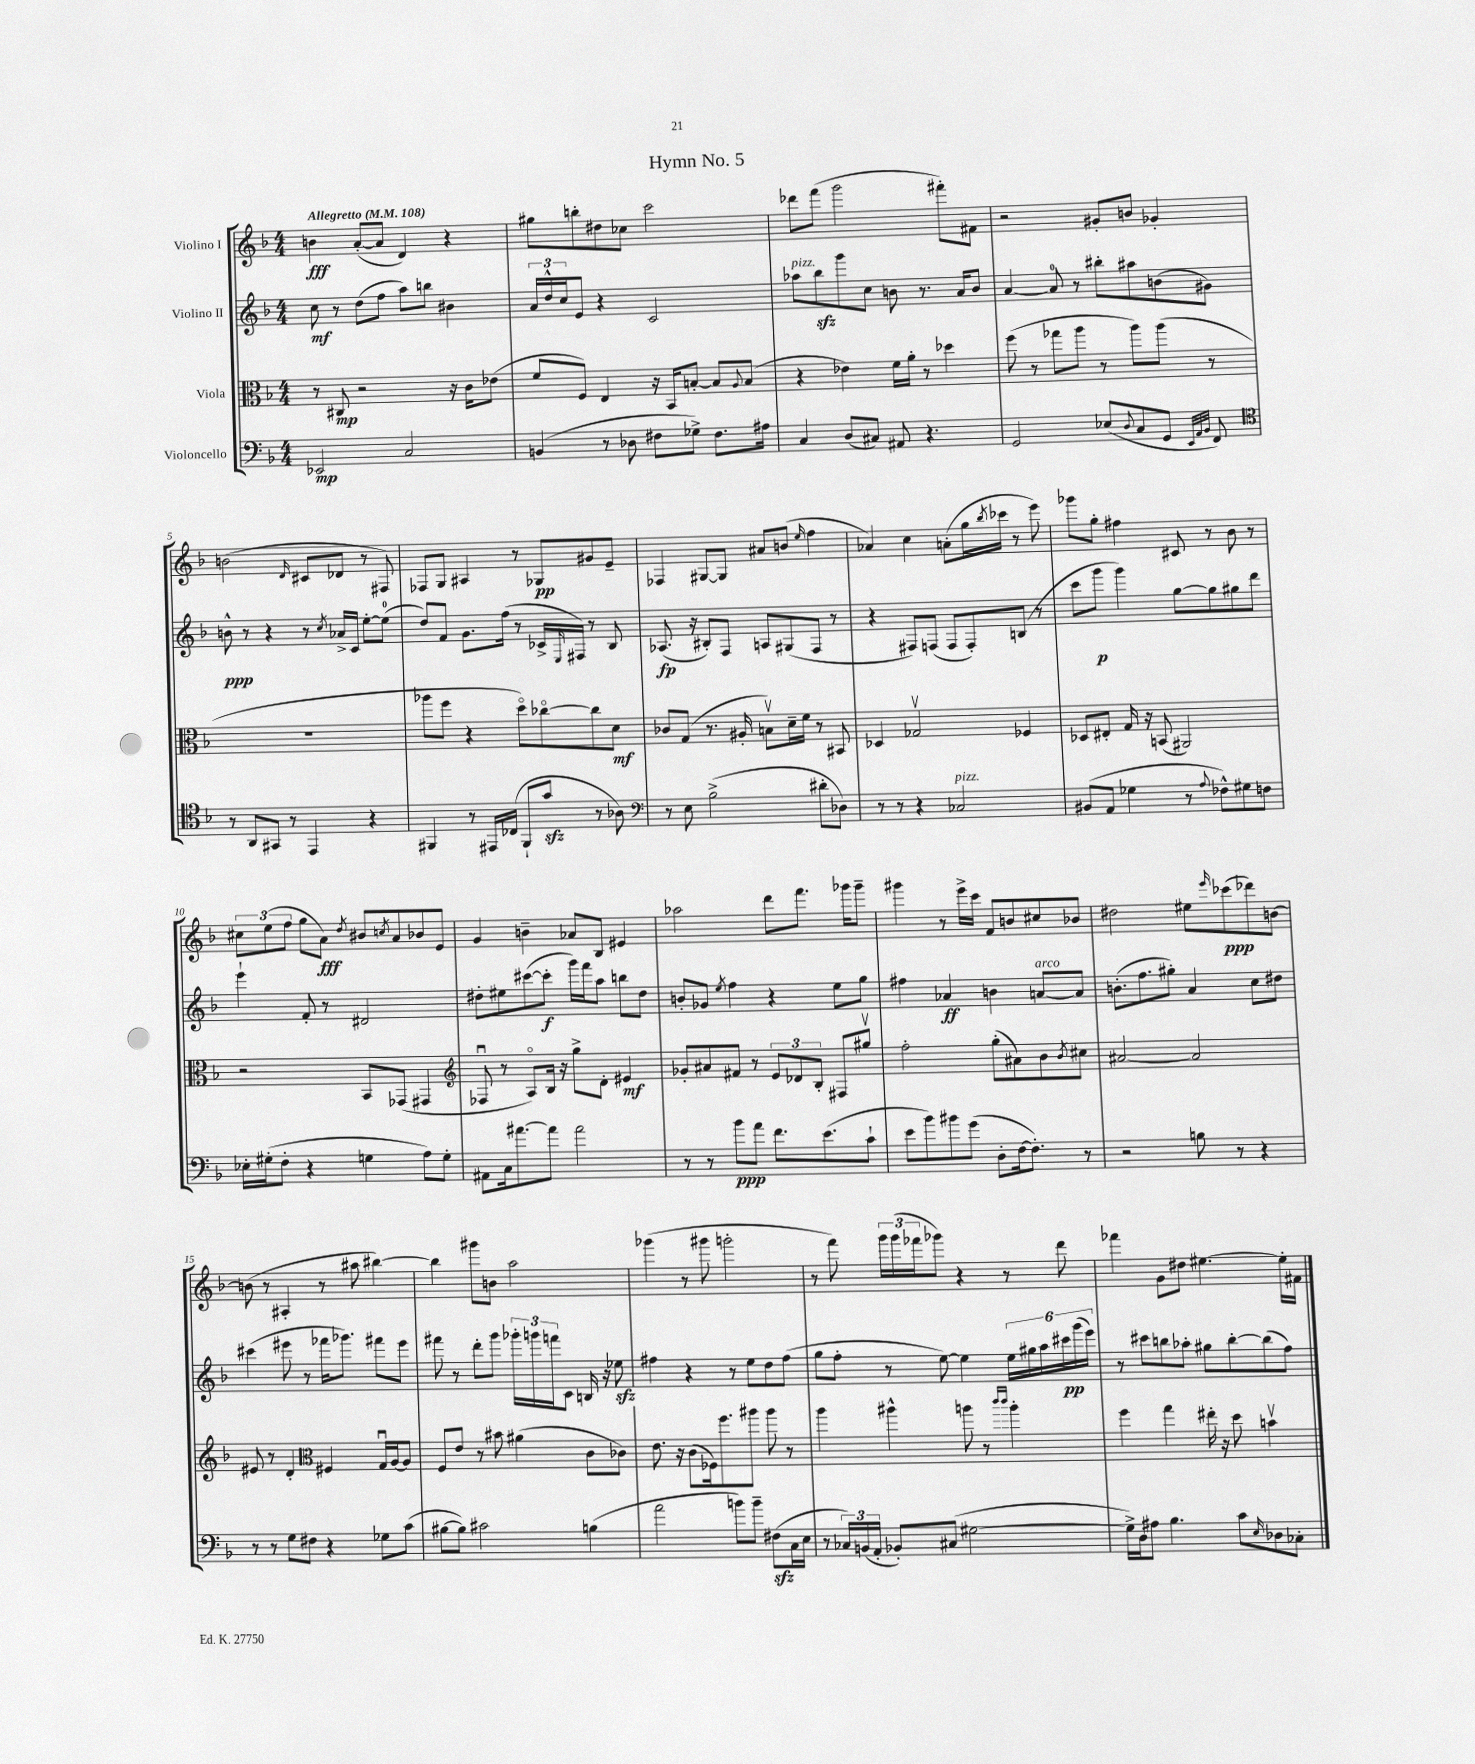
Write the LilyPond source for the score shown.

\header { title = "Hymn No. 5" }
<<
\new StaffGroup <<
\new Staff = "s0" \with { instrumentName = "Violino I" } {
    \clef treble \key f \major \numericTimeSignature \time 4/4 \tempo "Allegretto" 4 = 108
    b'4\fff a'8~-.( a'8 d'4) r4 |
    gis''8 b''8-. dis''8 ces''8 c'''2 |
    des'''8 f'''8( g'''2 fis'''8-.) fis'8 |
    r2 gis'8-. b'8 ges'4-. |
    b'2( \grace { d'16 } cis'8 des'8 r8 fis8) |
    fes8 g8 ais4 r8 ges8\pp gis'8 e'8-- |
    fes4 gis8~ gis8 ais'8 b'8( \grace { e''16 } f''4 |
    aes'4) c''4 a'8-.( g''16 \acciaccatura { bes''8 } ces'''16 r8 e'''8) |
    ges'''8 g''8-. fis''4 cis'8 r8 bes'8 r8 |
    \tuplet 3/2 { cis''8 e''8( f''8 } g''8 a'8\fff) \acciaccatura { d''8 } bis'8 \acciaccatura { c''8 } a'8 bes'8 e'8 |
    g'4 b'4-- aes'8 bes8 eis'4 |
    aes''2 d'''8 f'''8. ges'''16 ges'''8-- |
    gis'''4 r8 e'''16-> c'''16 f'8 b'8 cis''8 bes'8 |
    dis''2 eis''8 \grace { e'''16 } ces'''8\ppp( des'''8) b'8~ |
    b'8( r8 ais4-. r8 ais''8 bis''4~) |
    bis''4 gis'''8 b'8 a''2 |
    ges'''4( r8 gis'''8 g'''2-. |
    r8 f'''8) \tuplet 3/2 { g'''16 g'''16( fes'''16 } ges'''8) r4 r8 d'''8 |
    fes'''4 g'8 dis''8 eis''4.~ eis''16-. fis'16 \bar "|." |
}
\new Staff = "s1" \with { instrumentName = "Violino II" } {
    \clef treble \key f \major \numericTimeSignature \time 4/4
    c''8\mf r8 d''8( f''8 a''8) b''8 bis'4 |
    \tuplet 3/2 { a'16 d''16-^ c''16 } e'8 r4 c'2 |
    aes''8^\markup { \italic "pizz." } bes''8\sfz g'''8 c''8 b'8 r8. a'16 b'8 |
    a'4~ a'8-0 r8 bis''8-. ais''8 b'8( gis'8) |
    b'8-^\ppp r8 r4 r8 \acciaccatura { c''8 } aes'16-> c'16 e''8~-. e''8-0( |
    d''8) f'8 g'8. f''16( r8 ces'16-> \grace { e16 } fis16) r8 bes8 |
    aes8.\fp( r16 bis8-.) f8 a8 gis8( f8 r8 |
    r4 fis8) f8( f8 f8-.) b8( r8 |
    c'''8 g'''8\p g'''4) g''8~ g''8 gis''8 d'''8 |
    e'''4-! f'8-. r8 dis'2 |
    dis''8-. eis''8 cis'''8~( cis'''8-.\f g'''16) f'''16 a''8 b''8 dis''8 |
    b'8-. ges'8 \acciaccatura { e''8 } f''4 r4 e''8 g''8 |
    fis''4 aes'4\ff b'4 a'8~^\markup { \italic "arco" } a'8 |
    b'8.-.( f''8. gis''8-.) a'4 c''8 dis''8 |
    cis'''4( eis'''8 r8 fes'''16 ges'''8.) fis'''8 eis'''8 |
    fis'''8 r8 d'''8-. g'''8 \tuplet 3/2 { ges'''16-. g'''16 f'''16 } c'8 b16 r16 ees''8\sfz |
    fis''4 r4 r8 e''8 d''8 fis''8( |
    g''8 f''8-. r8 e''8~) e''4 \tuplet 6/4 { e''16 gis''16 a''16 cis'''16\pp g'''16( e'''16) } |
    r8 cis'''8 b''8 aes''8-. gis''8 b''8~-. b''8( f''8) \bar "|." |
}
\new Staff = "s2" \with { instrumentName = "Viola" } {
    \clef alto \key f \major \numericTimeSignature \time 4/4
    r8 cis8\mp r2 r16 c'16 ees'8( |
    f'8 f8) e4 r16 bes,16 b8~-. b8 \appoggiatura { a8 } b8( |
    r4 ees'4) f'16 a'16-. r8 des''4 |
    f''8( r8 ges''8 a''8 r8 a''8) a''8( r8 |
    R1 |
    aes''8 f''8 r4 d''8\flageolet) ces''8~\flageolet ces''8 d'8\mf |
    ces'8 g8( r8. ais16-. b8\upbow) d'16-- f'16 r8 bis,8 |
    des4 ges2\upbow fes4 |
    des8 eis8-. g16 r16 b,8( ais,2) |
    r2 bes,8 ges,8( gis,4 |
    \clef treble fes8\downbow r8 a8\flageolet) bes16 r16 g''8-> d'8-. eis'4\mf |
    ges'8-. ais'8 fis'8 r8 \tuplet 3/2 { e'8 des'8 bes8-. } fis8 gis''8\upbow |
    f''2-. g''8-.( ais'8) bes'8 \acciaccatura { bes'8 } cis''8 |
    ais'2~ ais'2 |
    eis'8 r8 d'4-. \clef alto fis4 g16\downbow a16~ a8 |
    f8 e'8 r8 bis'8 ais'4( c'8 ces'8) |
    e'8. r16 c'8( fes16) f''8. ais''8 ais''8 r8 |
    a''4 ais''4-^ a''8 r8 \grace { c'''16 c'''16 } a''4-. |
    f''4 g''4 eis''16-. r16 d''8 b'4\upbow \bar "|." |
}
\new Staff = "s3" \with { instrumentName = "Violoncello" } {
    \clef bass \key f \major \numericTimeSignature \time 4/4
    ees,2\mp c2 |
    b,4( r8 des8 fis8 ges8->) fis8. ais16 |
    c4 d8( cis8) ais,8 r4. |
    g,2 ees8( \appoggiatura { d8 } c8 g,8 \grace { e,32 a,32 bes,32 } f,8) |
    \clef tenor r8 a,8 gis,8 r8 e,4 r4 |
    fis,4 r8 eis,16 ces16( fis,8-! g'8\sfz r8 aes8) |
    \clef bass r8 e8 bes2->( dis'8-. des8) |
    r8 r8 r4 ces2^\markup { \italic "pizz." } |
    bis,8( a,8 ges4 r8 \appoggiatura { a8 } fes8-^) gis8 f8 |
    ees16-. gis16-.( f8-. r4 g4 a8) g8-. |
    ais,8 c16 ais'8.~ ais'8 ais'2 |
    r8 r8 bes'8\ppp a'8 f'8. e'8.( c'8-! |
    e'8 bes'8) bis'8 g'8( d8-. f16~ f8.-.) r8 |
    r2 b8 r8 r4 |
    r8 r8 g8 fis8 r4 ges8 c'8( |
    bis8~ bis8) cis'2 b4( |
    a'2 b'8) b'8-- fis8\sfz( c16 e16 |
    r8 \tuplet 3/2 { ces16) b,16( a,16-. } bes,8-.) cis8( gis2~ |
    gis16->) d16 ais8 bes4. c'8 \grace { e16 } des8 ces8-. \bar "|." |
}
>>
>>
